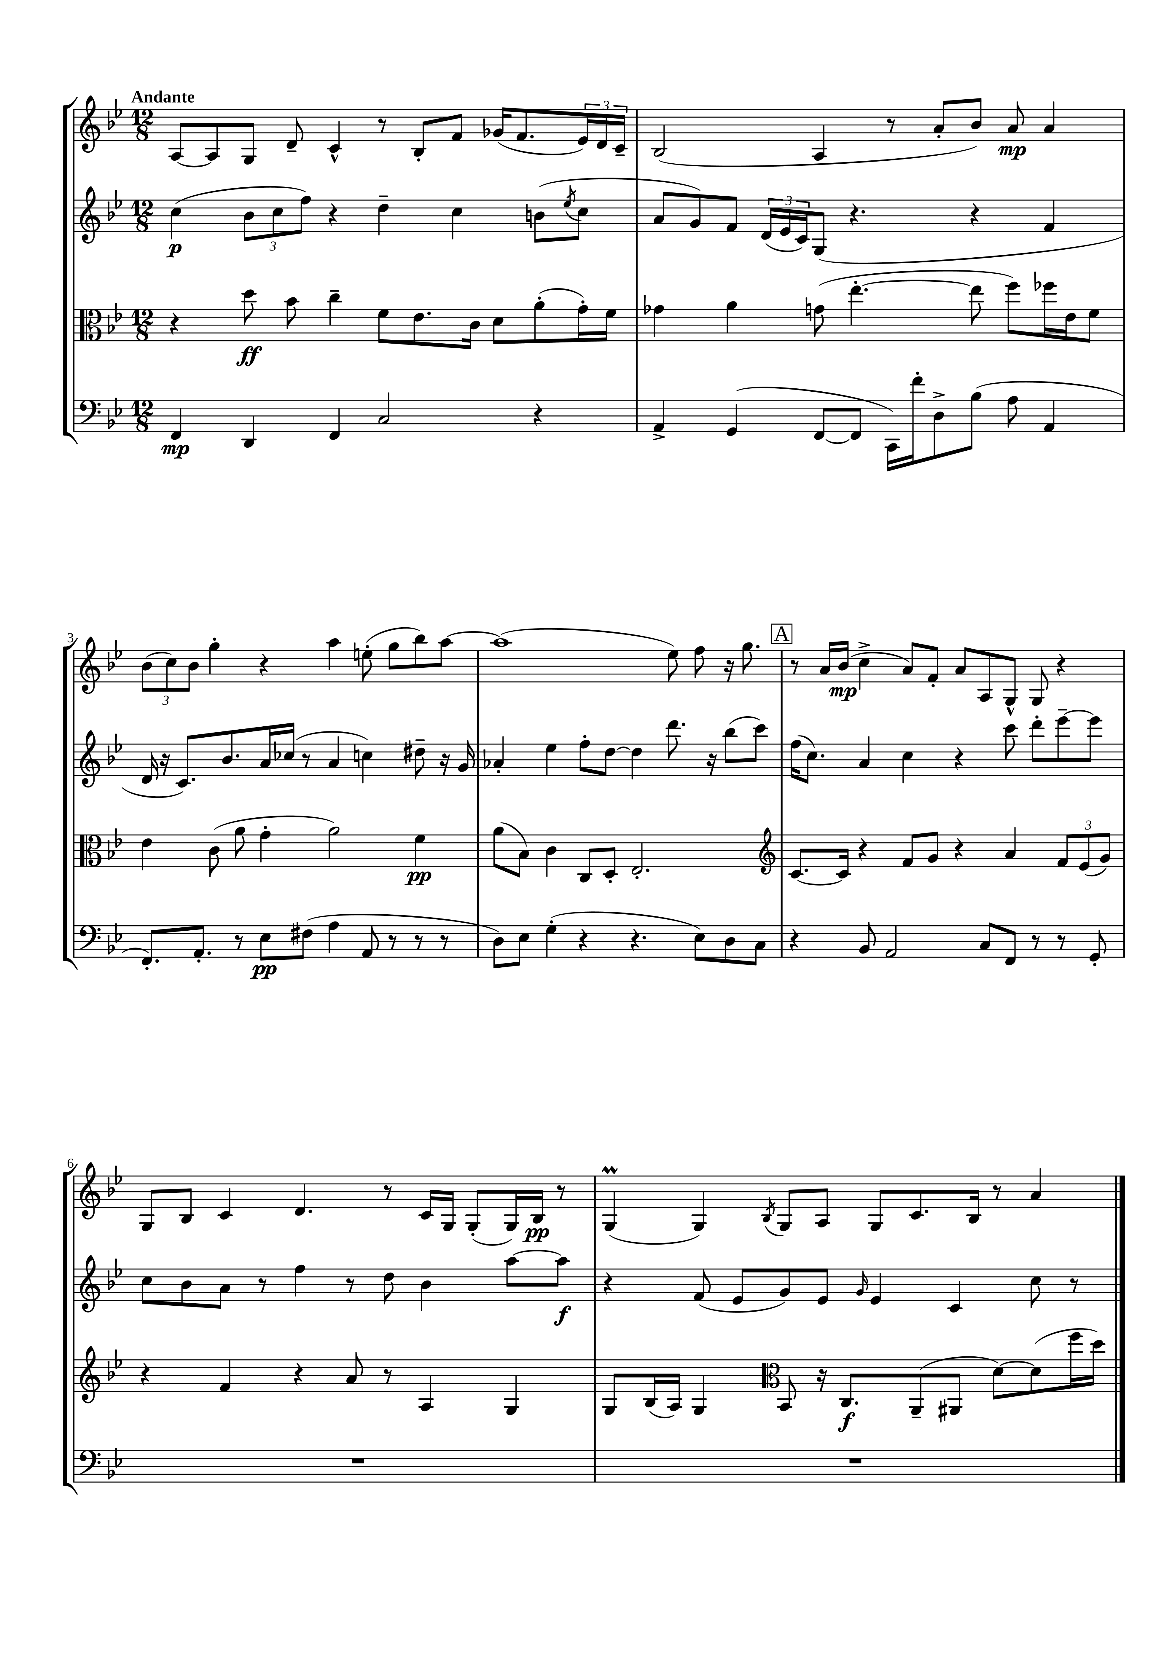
<<
\new StaffGroup <<
\new Staff = "s0" {
    \clef treble \key bes \major \numericTimeSignature \time 12/8 \tempo "Andante"
    a8~ a8 g8 d'8-- c'4-^ r8 bes8-. f'8 ges'16( f'8. \tuplet 3/2 { ees'16) d'16 c'16-- } |
    bes2( a4 r8 a'8-. bes'8) a'8\mp a'4 |
    \tuplet 3/2 { bes'8( c''8) bes'8 } g''4-. r4 a''4 e''8-.( g''8 bes''8) a''8~ |
    a''1( ees''8) f''8 r16 g''8. |
    \mark \markup { \box "A" } r8 a'16 bes'16\mp( c''4-> a'8) f'8-. a'8 a8 g8-^ g8 r4 |
    g8 bes8 c'4 d'4. r8 c'16 g16 g8-.( g16) bes16\pp r8 |
    g4\prall( g4) \acciaccatura { bes8 } g8 a8 g8 c'8. bes16 r8 a'4 \bar "|." |
}
\new Staff = "s1" {
    \clef treble \key bes \major \numericTimeSignature \time 12/8
    c''4\p( \tuplet 3/2 { bes'8 c''8 f''8) } r4 d''4-- c''4 b'8( \acciaccatura { ees''8 } c''8 |
    a'8 g'8) f'8 \tuplet 3/2 { d'16( ees'16 c'16) } g8( r4. r4 f'4 |
    d'16 r16 c'8.) bes'8. a'16 ces''16( r8 a'4 c''4) dis''8-- r16 g'16 |
    aes'4-. ees''4 f''8-. d''8~ d''4 d'''8. r16 bes''8( c'''8) |
    \mark \markup { \box "A" } f''16( c''8.) a'4 c''4 r4 c'''8 d'''8-. ees'''8~-- ees'''8 |
    c''8 bes'8 a'8 r8 f''4 r8 d''8 bes'4 a''8~ a''8\f |
    r4 f'8( ees'8 g'8) ees'8 \grace { g'16 } ees'4 c'4 c''8 r8 \bar "|." |
}
\new Staff = "s2" {
    \clef alto \key bes \major \numericTimeSignature \time 12/8
    r4 d''8\ff bes'8 c''4-- f'8 ees'8. c'16 d'8 a'8-.( g'16-.) f'16 |
    ges'4 a'4 g'8( ees''4.~-. ees''8 f''8) fes''16 ees'16 f'8 |
    ees'4 c'8( a'8 g'4-. a'2) f'4\pp |
    a'8( bes8) c'4 c8 d8-. ees2.-. |
    \mark \markup { \box "A" } \clef treble c'8.~ c'16 r4 f'8 g'8 r4 a'4 \tuplet 3/2 { f'8 ees'8( g'8) } |
    r4 f'4 r4 a'8 r8 a4 g4 |
    g8 bes16( a16) g4 \clef alto bes,8 r16 c8.\f a,8--( ais,8 d'8~) d'8( f''16 d''16) \bar "|." |
}
\new Staff = "s3" {
    \clef bass \key bes \major \numericTimeSignature \time 12/8
    f,4\mp d,4 f,4 c2 r4 |
    a,4-> g,4( f,8~ f,8 c,16) f'16-. d8-> bes8( a8 a,4 |
    f,8.-.) a,8.-. r8 ees8\pp fis8( a4 a,8 r8 r8 r8 |
    d8) ees8 g4-.( r4 r4. ees8) d8 c8 |
    \mark \markup { \box "A" } r4 bes,8 a,2 c8 f,8 r8 r8 g,8-. |
    R1. |
    R1. \bar "|." |
}
>>
>>
